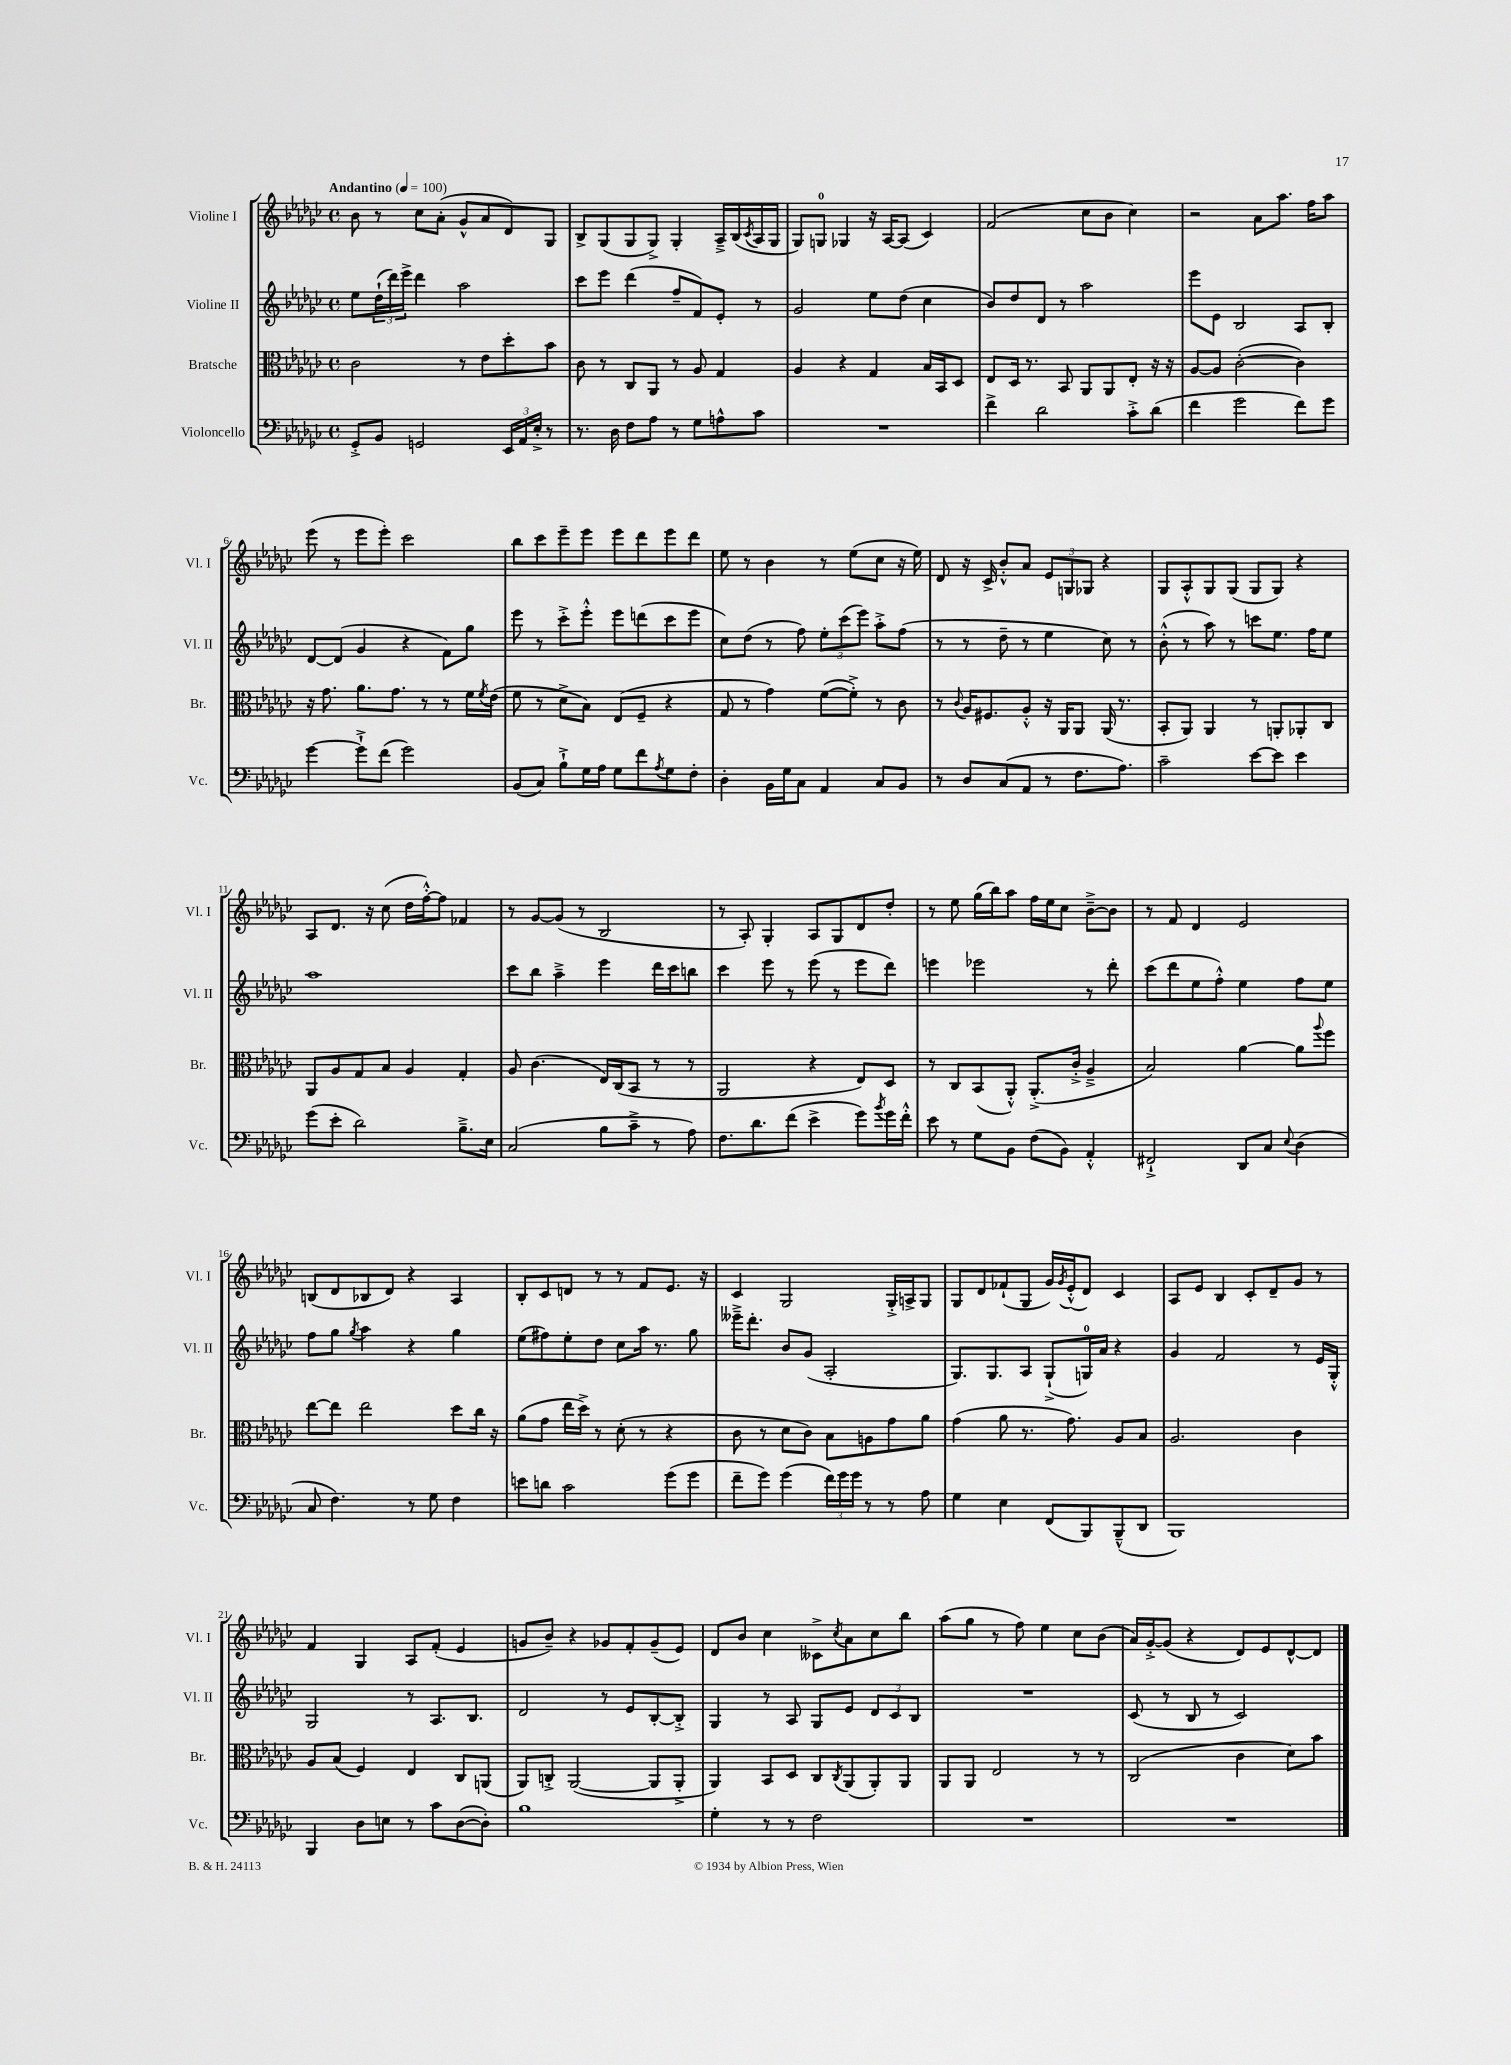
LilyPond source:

<<
\new StaffGroup <<
\new Staff = "s0" \with { instrumentName = "Violine I" shortInstrumentName = "Vl. I" } {
    \clef treble \key ges \major \defaultTimeSignature \time 4/4 \tempo "Andantino" 4 = 100
    bes'8 r8 ces''8 aes'8-.( ges'8-^ aes'8 des'8) ges8 |
    bes8-> ges8( ges8 ges8->) ges4-. aes16---> bes16( \acciaccatura { ces'8 } aes16 ges16 |
    ges8) g8-0 ges4 r16 aes16~ aes8( ces'4) |
    f'2( ces''8 bes'8 ces''4) |
    r2 aes'8 aes''8. f''16 aes''8 |
    ees'''8( r8 ees'''8 ees'''8-.) ces'''2 |
    bes''8 ces'''8 ees'''8-- ees'''8 ees'''8 des'''8 ees'''8 des'''8 |
    ees''8 r8 bes'4 r8 ees''8( ces''8 r16 ees''16) |
    des'8 r16 ces'16-> bes'8-.-^ aes'8 \tuplet 3/2 { ees'8 g8 ges8 } r4 |
    ges8 aes8-.-^ ges8 ges8( ges8 ges8) r4 |
    aes8 des'8. r16 ces''8( des''16 f''16~-.-^) f''8 fes'4 |
    r8 ges'8~ ges'8( r8 bes2 |
    r8 aes8-.) ges4-. aes8 ges8 des'8 des''8-. |
    r8 ees''8 ges''16( bes''16) aes''8 f''16 ees''16 ces''8 bes'8~---> bes'8 |
    r8 f'8 des'4 ees'2 |
    b8( des'8 bes8 des'8) r4 aes4 |
    bes8-. ces'8 d'8 r8 r8 f'8 ees'8. r16 |
    ces'4 ges2 ges16-.-> a16-> ges8 |
    ges8 des'8 fes'8-!( ges8 ges'16) \acciaccatura { ges'8 } ees'16-.-^( des'8) ces'4 |
    aes8 ees'8 bes4 ces'8-. des'8-- ges'8 r8 |
    f'4 ges4 aes8 f'8-.( ees'4 |
    g'8 bes'8--) r4 ges'8 f'8-. ges'8--( ees'8) |
    des'8 bes'8 ces''4 ceses'8-> \acciaccatura { ces''8 } aes'8 ces''8 bes''8 |
    aes''8( ges''8 r8 f''8) ees''4 ces''8 bes'8( |
    aes'16) ges'16~-.-> ges'8( r4 des'8) ees'8 des'8~-^ des'8 \bar "|." |
}
\new Staff = "s1" \with { instrumentName = "Violine II" shortInstrumentName = "Vl. II" } {
    \clef treble \key ges \major \defaultTimeSignature \time 4/4
    ees''8 \tuplet 3/2 { des''16-!( des'''16) ees'''16-> } des'''4 aes''2 |
    ces'''8 ees'''8 des'''4( f''8-- f'8) ees'8-. r8 |
    ges'2 ees''8 des''8( ces''4 |
    bes'8) des''8 des'8 r8 aes''2 |
    ees'''8 ees'8 bes2 aes8 bes8-. |
    des'8~ des'8( ges'4 r4 f'8) ges''8 |
    ees'''8 r8 ces'''8-.-> ees'''8-.-^ ees'''8 d'''8( ces'''8 ees'''8 |
    ces''8) des''8( r8 f''8) \tuplet 3/2 { ees''8-. ces'''8( ees'''8) } aes''8-.-> f''8( |
    r8 r8 des''8-- r8 ees''4 ces''8) r8 |
    bes'8-.-^( r8 aes''8) r8 c'''8 ees''8. f''16 ees''8 |
    aes''1 |
    ces'''8 bes''8 aes''4---> ees'''4 des'''16 ces'''16 b''8 |
    ces'''4 ees'''8 r8 ees'''8( r8 ees'''8 des'''8) |
    e'''4 ees'''2 r8 des'''8-. |
    ces'''8( des'''8 ees''8 f''8-.-^) ees''4 f''8 ees''8 |
    f''8 ges''8 \acciaccatura { ges''8 } aes''4 r4 ges''4 |
    ees''8( fis''8) ees''8-. des''8 ces''8 aes''16 r8. ges''8 |
    eeses'''16---> des'''8.-. bes'8 ges'8( aes2-. |
    ges8.) ges8. aes8 ges8-!->( g16-0) aes'16 r4 |
    ges'4 f'2 r8 ees'16 ges16-.-^ |
    ges2 r8 aes8. bes8. |
    des'2 r8 ees'8 bes8~-. bes8-.-> |
    ges4 r8 aes8 ges8 ees'8 \tuplet 3/2 { des'8 ces'8 bes8 } |
    R1 |
    ces'8( r8 bes8 r8 ces'2) \bar "|." |
}
\new Staff = "s2" \with { instrumentName = "Bratsche" shortInstrumentName = "Br." } {
    \clef alto \key ges \major \defaultTimeSignature \time 4/4
    ces'2 r8 ees'8 des''8-. bes'8 |
    ces'8 r8 ces8 aes,8 r8 aes8 ges4 |
    aes4 r4 ges4 bes16 bes,16 des8 |
    ees8 des16 r8. bes,8 aes,8 aes,8 ees8-. r16 r16 |
    aes8~ aes8 ces'2~-.( ces'4) |
    r16 ges'8. aes'8. ges'8. r8 r8 f'16 \acciaccatura { f'8 } ees'16( |
    f'8 r8 des'8-> bes8) ees8( f8-- r4 |
    ges8 r8 ges'4) f'8~( f'8-.->) r8 ces'8 |
    r8 \appoggiatura { ces'8 } aes16 fis8. aes8-.-^ r16 aes,16 aes,8 aes,16( r8. |
    bes,8-. aes,8) aes,4 r8 a,8-. aes,8-. ces8 |
    aes,8 aes8 ges8 bes8 aes4 ges4-. |
    aes8 ces'4.( ees16) ces16( bes,8 r8 r8 |
    aes,2 r4 ees8) des8 |
    r8 ces8 bes,8( aes,8-.-^) aes,8.-.->( ces'16-.-> aes4---> |
    bes2) aes'4~ aes'8 \appoggiatura { aes''8 } f''8 |
    ees''8~ ees''8 ees''2 des''8 ces''16 r16 |
    aes'8( ges'8 ees''16 des''16->) r8 des'8-.( r8 r4 |
    ces'8 r8 des'8 ces'8) bes8 a8 ges'8 aes'8 |
    ges'4( aes'8 r8. ges'8.) aes8 bes8 |
    aes2. ces'4 |
    aes8 bes8( f4) ees4 ces8 a,8( |
    aes,8) c8-.-> aes,2~( aes,8 aes,8-.-> |
    aes,4) bes,8 des8 ces8 \acciaccatura { ces8 } aes,8( aes,8-.) aes,8 |
    aes,8 aes,8 ees2 r8 r8 |
    ces2( ces'4 des'8) bes'8 \bar "|." |
}
\new Staff = "s3" \with { instrumentName = "Violoncello" shortInstrumentName = "Vc." } {
    \clef bass \key ges \major \defaultTimeSignature \time 4/4
    ges,8-.-> bes,8 g,2 \tuplet 3/2 { ees,16 aes,16 ees16-.-> } r8 |
    r8. des16 f8 aes8 r8 ges8 a8-^ ces'8 |
    R1 |
    f'4-> des'2 ces'8-.-> des'8( |
    f'4 ges'2 f'8) ges'8 |
    ges'4~ ges'8-!-> f'8( ges'2) |
    bes,8( ces8) bes8-!-> ges16 aes16 ges8 f'8 \acciaccatura { aes8 } ges8 f8-. |
    des4-. bes,16 ges16 ces8 aes,4 ces8 bes,8 |
    r8 des8 ces8( aes,8 r8 f8. aes8.) |
    ces'2-- ees'8~ ees'8 ees'4 |
    ges'8( ees'8-. des'2) bes8.---> ees16 |
    ces2( bes8 ces'8---> r8 aes8) |
    f8. des'8. f'8( ees'4-> ges'8) \acciaccatura { bes'8 } ges'16 f'16-.-^ |
    ees'8 r8 ges8 bes,8 f8( bes,8) aes,4-.-^ |
    fis,2-!-> des,8 ces8 \appoggiatura { ees8 } des4( |
    ces8 f4.) r8 ges8 f4 |
    e'8 d'8 ces'2 ges'8( ges'8 |
    f'8-- ges'8) ges'4( \tuplet 3/2 { f'16) ges'16 ges'16 } r8 r8 aes8 |
    ges4 ees4 f,8( bes,,8) bes,,8---^( des,8 |
    bes,,1) |
    bes,,4 des8 e8 r8 ces'8 des8~( des8-.) |
    bes1 |
    ges4-. r8 r8 f2 |
    R1 |
    R1 \bar "|." |
}
>>
>>
